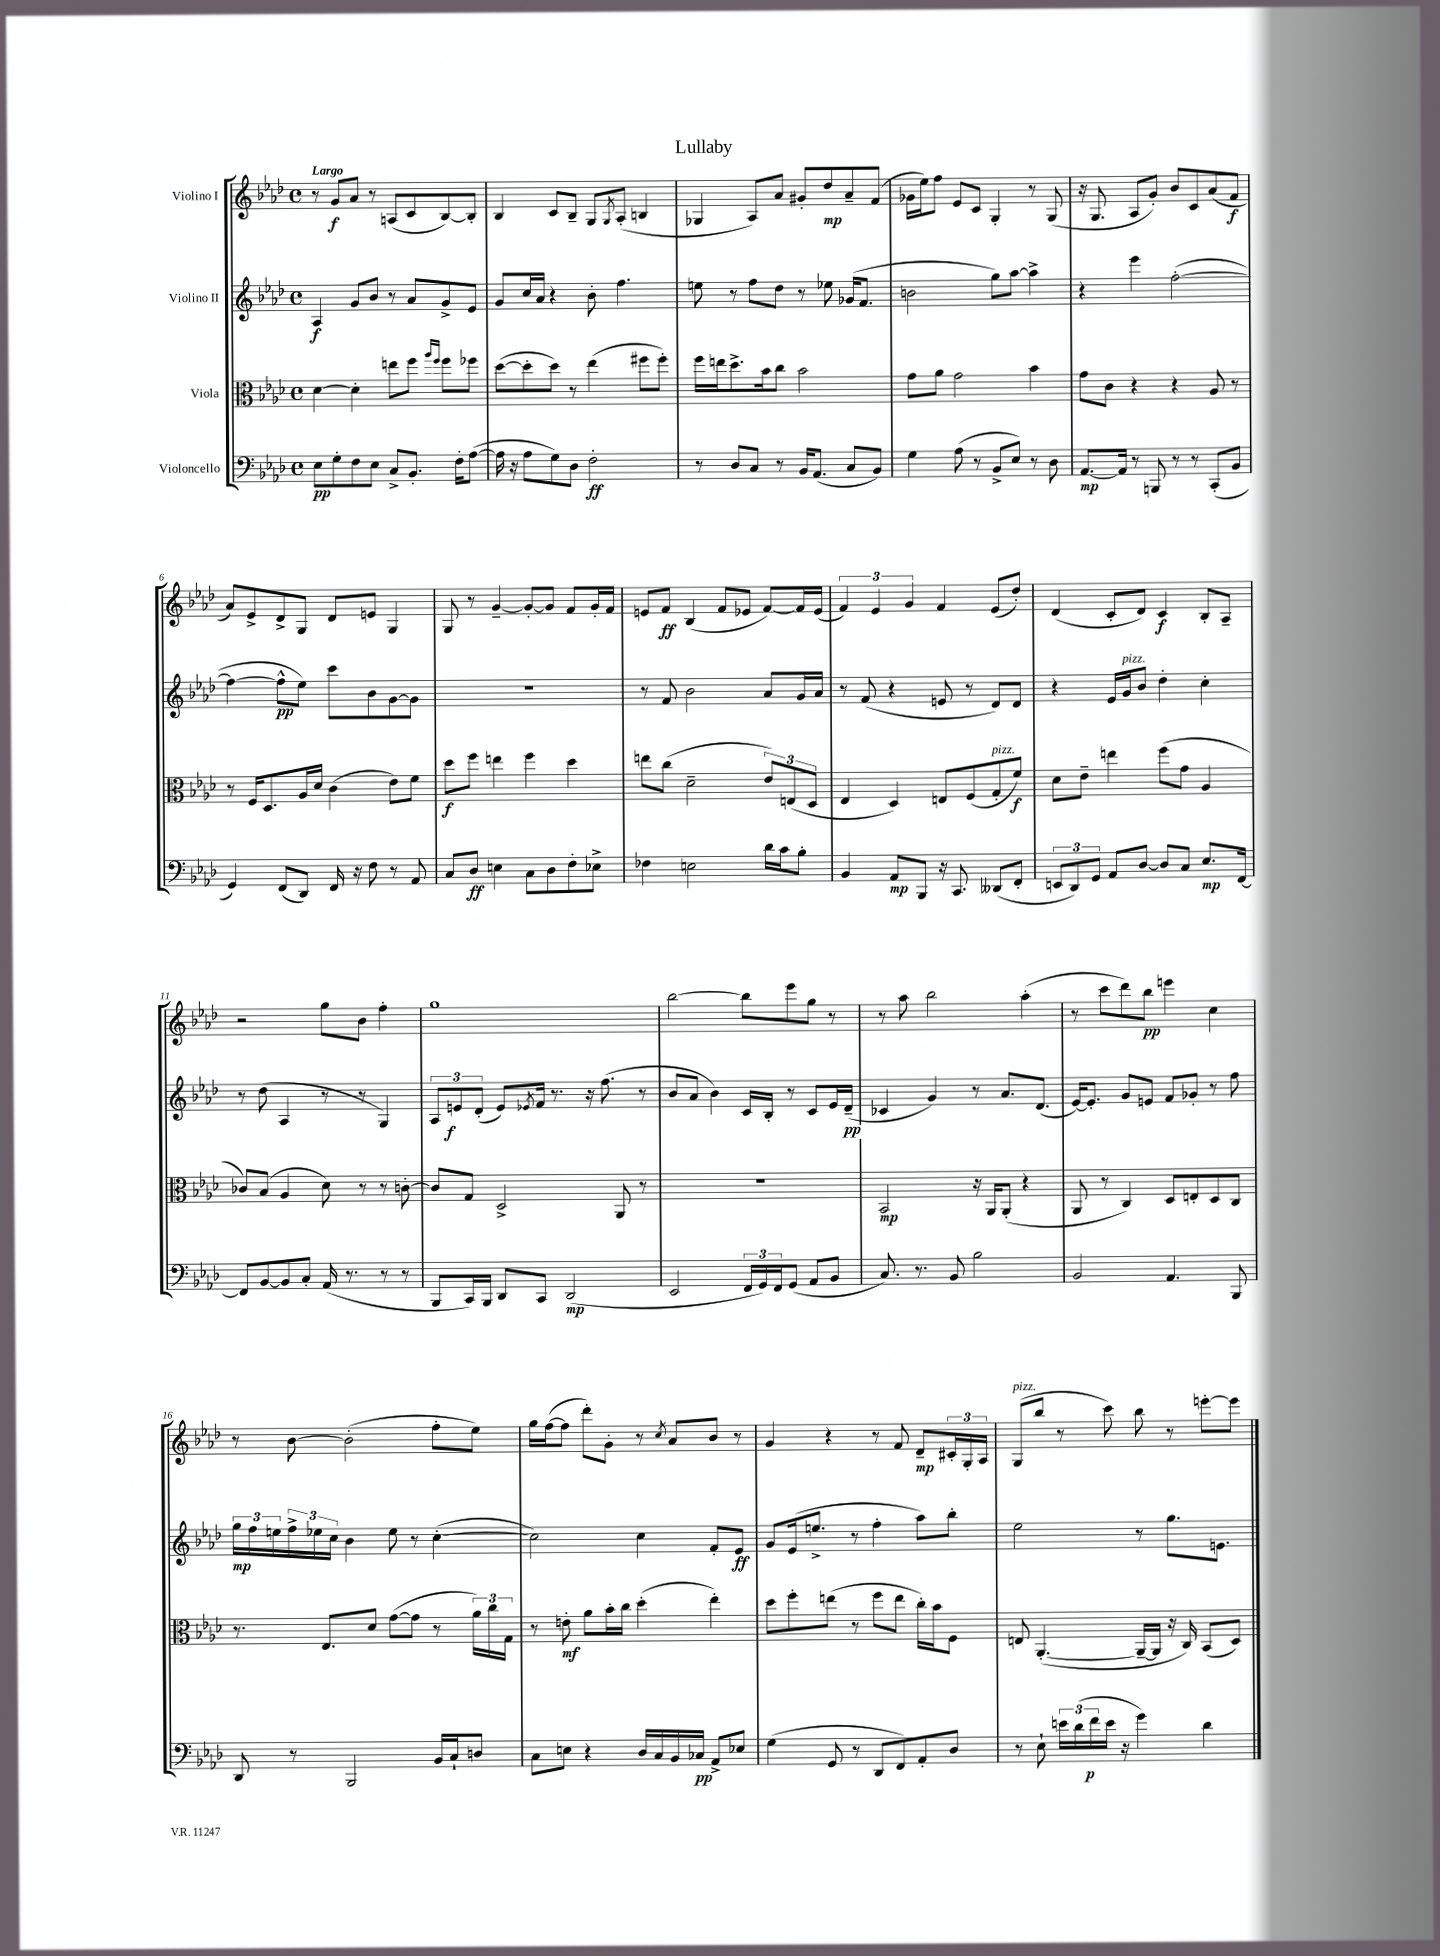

**kern	**kern	**kern	**kern
*staff4	*staff3	*staff2	*staff1
*clefF4	*clefC3	*clefG2	*clefG2
*k[b-e-a-d-]	*k[b-e-a-d-]	*k[b-e-a-d-]	*k[b-e-a-d-]
*M4/4	*M4/4	*M4/4	*M4/4
*met(c)	*met(c)	*met(c)	*met(c)
8E-	[4d-	4A-	8r
8G'	.	.	8g
8F	4d-']	8g	8a-
8E-	.	8b-	8r
8C^	8ee	8r	(8A
8.BB-'	8ff	8a-	8c
.	16qqaa-	.	.
.	16qqff	.	.
.	8ff	8g^	[8B-)
16F'	.	.	.
([8A-	8ff-	8e-	8B-']
=	=	=	=
16A-]	([8dd-	8g	4B-
16r	.	.	.
8A-	8dd-']	16cc	.
.	.	16a-	.
8G)	8dd-)	4r	8c
8D-	8r	.	8B-~
2F'	(4ee-	8b-'	8G
.	.	.	8qG
.	.	4.ff	(8A-'
.	8ff#	.	4B
.	8ff#')	.	.
=	=	=	=
8r	16ff	8ee	4G-
.	16ee	.	.
8D-	8.dd-^	8r	.
8C	.	8ff	8A-)
.	16b-	.	.
8r	8cc	8dd-	8a-
16BB-	2b-	8r	8g#'
(8.AA-	.	.	.
.	.	8ee-	8dd-
8C	.	(16g-	8a-~
.	.	8.f	.
8BB-)	.	.	(8f
=	=	=	=
4G	8g	2b	16g-
.	.	.	16ee-)
.	8a-	.	8ff
(8A-	2g	.	8e-
8r	.	.	8c
8BB-^	.	8gg)	4G'
8E-)	.	[8aa-	.
8r	4b-	4aa-^]	8r
8D-	.	.	(8G
=	=	=	=
[8.AA-	8g	4r	16r
.	.	.	8.G
.	8c	.	.
16AA-]	.	.	.
8r	4r	4eee-	8A-
8BBB	.	.	8g')
8r	4r	([2ff'	8b-
8r	.	.	8c
(8CC'	8A-	.	(8a-
8BB-	8r	.	8f
=	=	=	=
4GG)	8r	4ff_	8a-)
.	16F	.	8e-^
.	8.D-	.	.
(8FF	.	8ff^^]	8d-^
8DD-)	16A-	8ee-)	8G
.	16d-	.	.
16FF	(4c	8ccc	8d-
16r	.	.	.
8F	.	8b-	8e
8r	8e-)	[8g	4G
8AA-	8f	8g]	.
=	=	=	=
8C	8dd-	1r	8G
8D-	8ff	.	8r
4E	4ee	.	[4g~
8C	4ff	.	8g'_
8D-	.	.	8g]
8F'	4dd-	.	8f
8E-^	.	.	16g'
.	.	.	16f
=	=	=	=
4F-	8ee	8r	8e
.	(8cc	8f	8f
2E	2d-~	2b-	(4B-
.	.	.	8f
.	.	.	8e-
16d-	12e-)	8a-	[8f)
16c	.	.	.
.	(12E	.	.
8B-'	.	16g	16f]
.	12D-	.	.
.	.	16a-	(16e-
=	=	=	=
4BB-	4E-	8r	6f)
.	.	(8f	.
.	.	.	6e-
8AA-	4D-)	4r	.
.	.	.	6g
8BBB-	.	.	.
16r	8E	8e	4f
8.CC	.	.	.
.	(8F	8r	.
(8DD--	8G'	8d-)	(8e-
8FF'	8f)	8d-	8dd-')
=	=	=	=
12EE	8d-	4r	(4d-
12DD-)	.	.	.
.	8e-~	.	.
12GG	.	.	.
8AA-	4ee	16e-	8c'
.	.	16g	.
[8D-	.	8b-	8d-)
8D-]	(8ff	4dd-'	4c
8C	8g	.	.
8.E-	4A-	4cc'	8B-'
.	.	.	8A-~
[16FF	.	.	.
=	=	=	=
8FF]	8c-)	8r	2r
[8BB-	(8B-	(8dd-	.
8BB-]	4A-	4A-	.
8C'	.	.	.
(16AA-	8d-)	8r	8gg
8.r	.	.	.
.	8r	8r	8b-
8r	8r	4G)	4ff'
8r	[8c'	.	.
=	=	=	=
8BBB-	8c]	12A-	1gg
.	.	12e	.
16CC)	8G	.	.
.	.	(12d-'	.
16BBB-	.	.	.
8DD-	2D-^	8e)	.
.	.	8qe-	.
8CC	.	16f	.
.	.	8.r	.
(2DD-	.	.	.
.	.	16r	.
.	.	(8.ff	.
.	8AA-	.	.
.	8r	8r	.
=	=	=	=
2EE-	1r	8b-	[2bb-
.	.	8a-	.
.	.	4b-)	.
24FF	.	16c	8bb-]
24GG)	.	.	.
.	.	16B-'	.
24FF	.	.	.
(8GG	.	8r	8eee-
8AA-	.	8c	8gg
8BB-	.	16e-	8r
.	.	(16d-~	.
=	=	=	=
8.C)	2BB-	4c-	8r
.	.	.	8aa-
8.r	.	.	.
.	.	4g)	2bb-
8BB-	.	.	.
2B-	16r	8r	.
.	16AA-	.	.
.	(8AA-'	8.a-	.
.	4r	.	(4aa-'
.	.	(8.d-	.
=	=	=	=
2BB-	8AA-	[16e-)	8r
.	.	8.e-']	.
.	8r	.	8ccc
.	4C)	8g	8ddd-)
.	.	8e	8bb-
4.AA-	8D-	8f	4eee
.	8E'	8g-'	.
.	8D-	8r	4cc
8BBB-	8C	8ff	.
=	=	=	=
8DD-	8.r	24gg	8r
.	.	24ff	.
.	.	24ee	.
8r	.	24ff^	[8b-
.	.	24ee-	.
.	8.E-	.	.
.	.	24cc	.
2BBB-	.	4b-	(2b-']
.	8d-	.	.
.	([8g	8ee-	.
.	8g]	8r	.
16BB-	8r	([4cc'	8ff'
16C`	.	.	.
8D	24a-)	.	8ee-)
.	24cc	.	.
.	24G	.	.
=	=	=	=
8C	8r	2cc])	16gg
.	.	.	([16ff
8E	8e'	.	8ff]
4r	8a-	.	8ddd-')
.	16b-'	.	8g'
.	16cc	.	.
16D-	(4dd-'	4cc	8r
16C	.	.	.
.	.	.	8qcc
16BB-	.	.	8a-
16C-	.	.	.
8AA-^	4ee-')	8f'	8b-
8E-	.	8e-	8r
=	=	=	=
(4G	8dd-	8g	4g
.	8ff'	(16e-	.
.	.	8.ee^	.
8GG	(8ee	.	4r
8r	8r	8r	.
8DD-	8ff	4ff'	8r
8FF)	8ee	.	8f
8AA-'	16cc')	8aa-)	8d-~
.	16b-	.	.
8D-	8F	8bb-'	24c#'
.	.	.	24G'
.	.	.	24A-
=	=	=	=
8r	8E	2ee-	(8G
8E-`	([4.AA-'	.	8bb-
24e	.	.	8r
(24d-	.	.	.
24f	.	.	.
16e	.	.	8ccc)
16r	.	.	.
4g)	16AA-~_	8r	8bb-
.	16AA-]	.	.
.	16r	8.gg	8r
.	16C)	.	.
4d-	(8BB-	.	[8eee'
.	.	8.e	.
.	8D-)	.	8eee]
==	==	==	==
*-	*-	*-	*-
